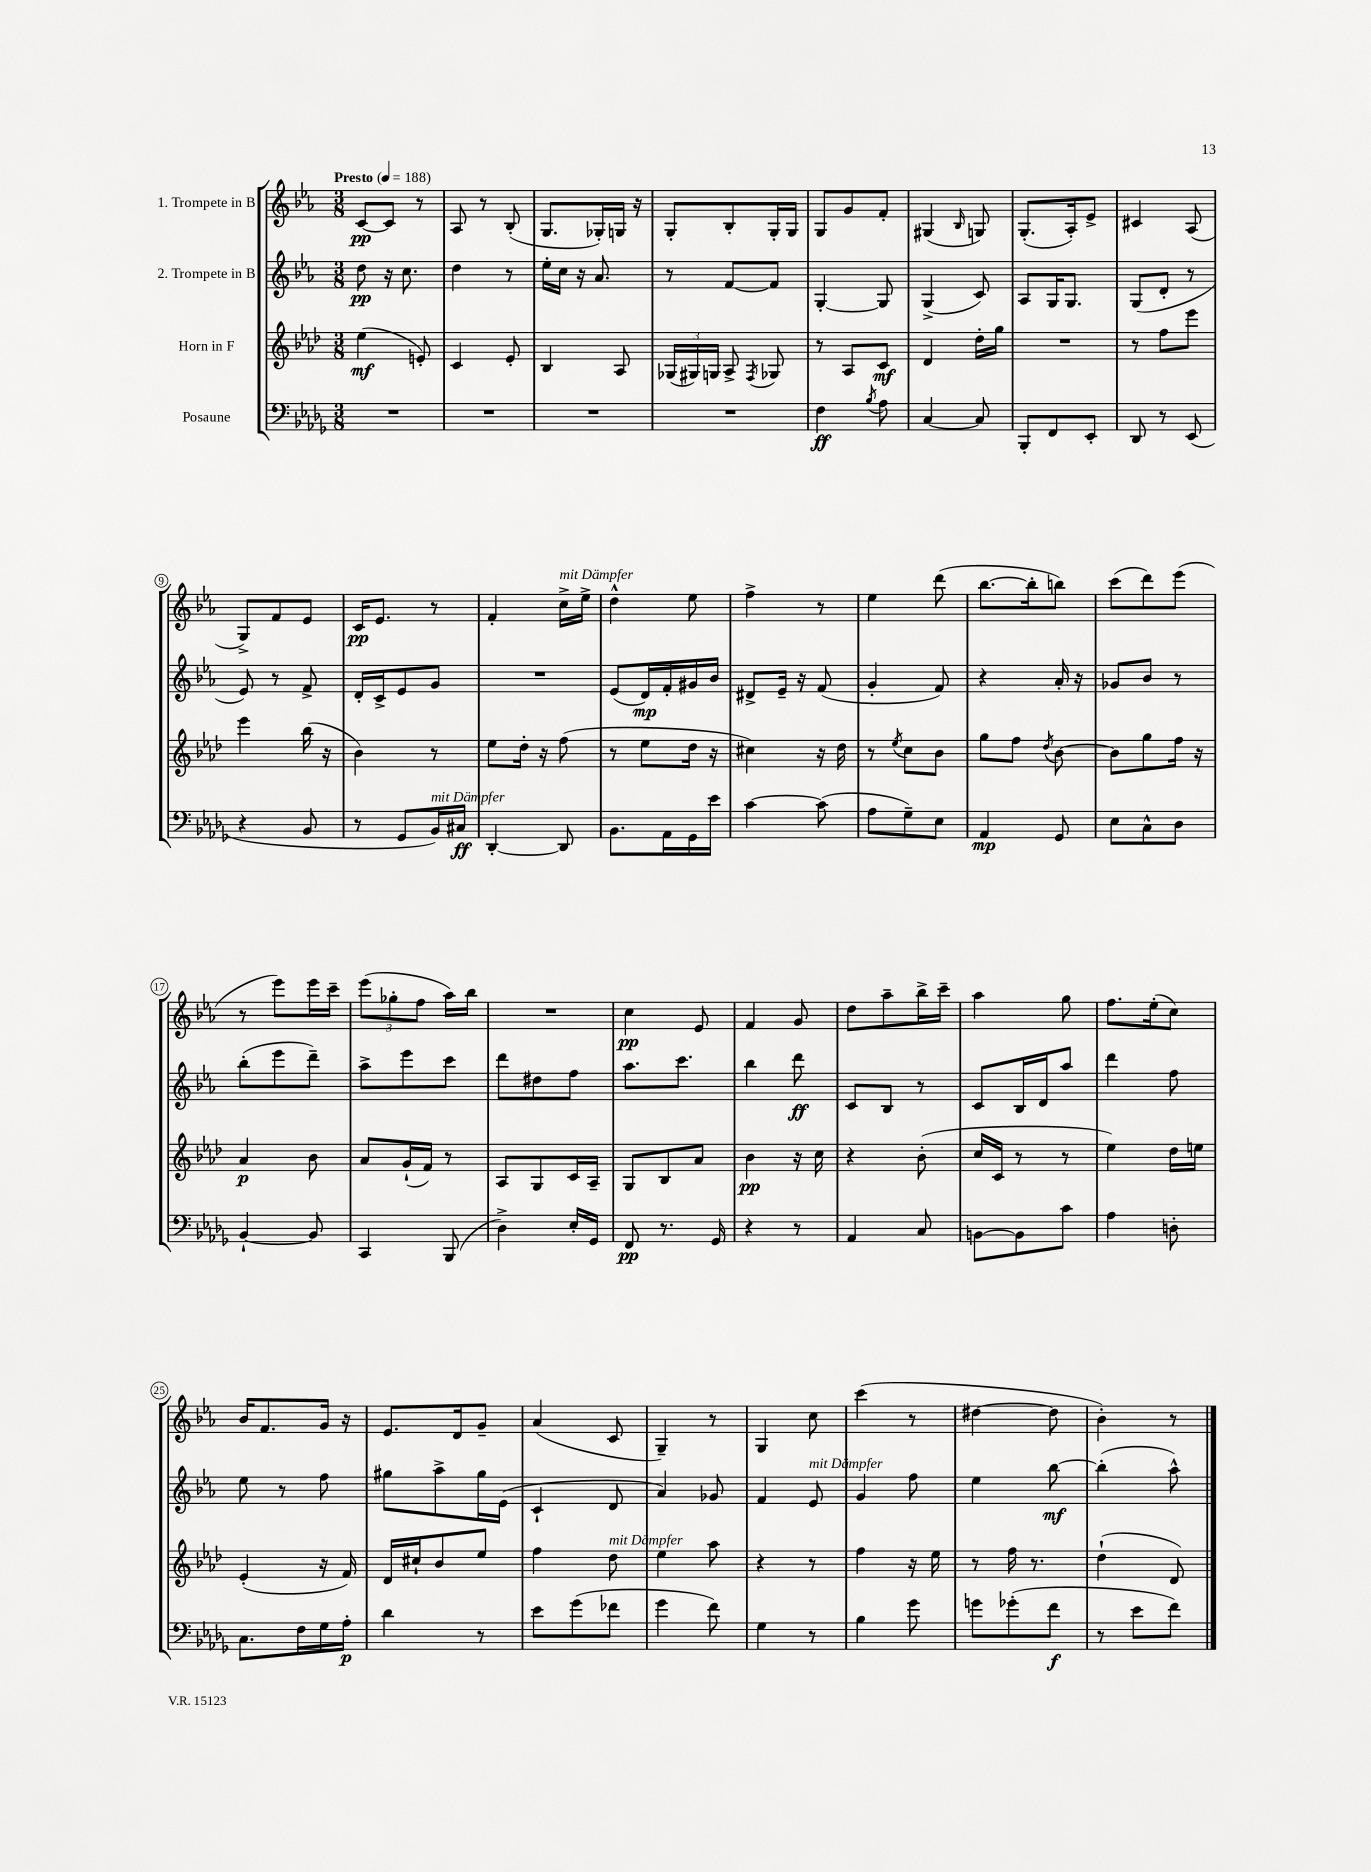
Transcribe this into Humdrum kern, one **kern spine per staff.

**kern	**dynam	**kern	**dynam	**kern	**dynam	**kern	**dynam
*part4	*part4	*part3	*part3	*part2	*part2	*part1	*part1
*staff4	*staff4	*staff3	*staff3	*staff2	*staff2	*staff1	*staff1
*I"Posaune	*	*I"Horn in F	*	*I"2. Trompete in B	*	*I"1. Trompete in B	*
*clefF4	*	*clefG2	*	*clefG2	*	*clefG2	*
*k[b-e-a-d-g-]	*	*k[b-e-a-d-]	*	*k[b-e-a-]	*	*k[b-e-a-]	*
*M3/8	*	*M3/8	*	*M3/8	*	*M3/8	*
*MM188	*	*MM188	*	*MM188	*	*MM188	*
=1	=1	=1	=1	=1	=1	=1	=1
!	!	!	!	!	!	!LO:TX:a:B:t=Presto	!
4.r	.	(4ee-\	mf	8dd\	pp	[8c/L	pp
.	.	.	.	16r	.	8c/J]	.
.	.	.	.	8.cc\	.	.	.
.	.	8en'/)	.	.	.	8r	.
=2	=2	=2	=2	=2	=2	=2	=2
4.r	.	4c/	.	4dd\	.	8A-/	.
.	.	.	.	.	.	8r	.
.	.	8e-'/	.	8r	.	(8B-'/	.
=3	=3	=3	=3	=3	=3	=3	=3
4.r	.	4B-/	.	16ee-'\LL	.	8.G/L	.
.	.	.	.	16cc\JJ	.	.	.
.	.	.	.	16r	.	.	.
.	.	.	.	8.a-/	.	16G-X'/L)	.
.	.	8A-/	.	.	.	16Gn/JJ	.
.	.	.	.	.	.	16r	.
=4	=4	=4	=4	=4	=4	=4	=4
4.r	.	(24G-X/LL	.	8r	.	8G'/L	.
.	.	24G#X/)	.	.	.	.	.
.	.	24Gn/JJ	.	.	.	.	.
.	.	8A-^/	.	[8f/L	.	8B-'/	.
.	.	8qF/	.	.	.	.	.
.	.	8G-X/	.	8f/J]	.	16G'/L	.
.	.	.	.	.	.	16G/JJ	.
=5	=5	=5	=5	=5	=5	=5	=5
4F\	ff	8r	.	[4G'/	.	8G/L	.
.	.	8A-/L	.	.	.	8g/	.
8qB-/	.	.	.	.	.	.	.
8A-\	.	8c/J	mf	8G/]	.	8f'/J	.
=6	=6	=6	=6	=6	=6	=6	=6
[4C/	.	4d-/	.	(4G^/	.	(4G#X/	.
.	.	.	.	.	.	16qqB-/	.
8C/]	.	16dd-'\LL	.	8c/)	.	8Gn/)	.
.	.	16gg\JJ	.	.	.	.	.
=7	=7	=7	=7	=7	=7	=7	=7
8BBB-'/L	.	4.r	.	8A-/L	.	(8.G'/L	.
8FF/	.	.	.	16G/K	.	.	.
.	.	.	.	8.G/J	.	16A-'/k)	.
8EE-'/J	.	.	.	.	.	8e-^/J	.
=8	=8	=8	=8	=8	=8	=8	=8
8DD-/	.	8r	.	(8G/L	.	4c#X/	.
8r	.	8ff\L	.	8d'/J	.	.	.
(8EE-/	.	8eee-\J	.	8r	.	(8A-/	.
!!LO:LB:g=z
=9	=9	=9	=9	=9	=9	=9	=9
4r	.	4eee-\	.	8e-/)	.	8G^/L)	.
.	.	.	.	8r	.	8f/	.
8BB-/	.	(16bb-\	.	8f^/	.	8e-/J	.
.	.	16r	.	.	.	.	.
=10	=10	=10	=10	=10	=10	=10	=10
8r	.	4b-\)	.	16d'/LL	.	16c/KL	pp
.	.	.	.	16c^/J	.	8.e-/J	.
8GG-/L	.	.	.	8e-/	.	.	.
!LO:TX:a:i:t=mit Dämpfer	!	!	!	!	!	!	!
16BB-/L)	.	8r	.	8g/J	.	8r	.
16C#X/JJ	ff	.	.	.	.	.	.
=11	=11	=11	=11	=11	=11	=11	=11
[4DD-'/	.	8ee-\L	.	4.r	.	4f'/	.
.	.	16dd-'\Jk	.	.	.	.	.
.	.	16r	.	.	.	.	.
!	!	!	!	!	!	!LO:TX:a:i:t=mit Dämpfer	!
8DD-/]	.	(8ff\	.	.	.	16cc^\LL	.
.	.	.	.	.	.	16ee-^\JJ	.
=12	=12	=12	=12	=12	=12	=12	=12
8.BB-\L	.	8r	.	(8e-/L	.	4dd^^\	.
.	.	8ee-\L	.	16d/L)	mp	.	.
16AA-\L	.	.	.	16f'/	.	.	.
16GG-\	.	16dd-\Jk	.	16g#X/	.	8ee-\	.
16e-\JJ	.	16r	.	16b-/JJ	.	.	.
=13	=13	=13	=13	=13	=13	=13	=13
[4c\	.	4cc#X\)	.	8d#X^/L	.	4ff^\	.
.	.	.	.	16e-~/Jk	.	.	.
.	.	.	.	16r	.	.	.
(8c\]	.	16r	.	(8f/	.	8r	.
.	.	16dd-\	.	.	.	.	.
=14	=14	=14	=14	=14	=14	=14	=14
8A-\L	.	8r	.	4g'/	.	4ee-\	.
.	.	8qee-/	.	.	.	.	.
8G-~\)	.	8cc\L	.	.	.	.	.
8E-\J	.	8b-\J	.	8f/)	.	(8ddd\	.
=15	=15	=15	=15	=15	=15	=15	=15
4AA-/	mp	8gg\L	.	4r	.	[8.bb-\L	.
.	.	8ff\J	.	.	.	.	.
.	.	.	.	.	.	16bb-'\k]	.
.	.	8qdd-/	.	.	.	.	.
8GG-/	.	[8b-\	.	16a-'/	.	8bbn\J)	.
.	.	.	.	16r	.	.	.
=16	=16	=16	=16	=16	=16	=16	=16
8E-\L	.	8b-\L]	.	8g-X/L	.	(8ccc\L	.
8C^^\	.	8gg\	.	8b-/J	.	8ddd\)	.
8D-\J	.	16ff\Jk	.	8r	.	(8eee-\J	.
.	.	16r	.	.	.	.	.
!!LO:LB:g=z
=17	=17	=17	=17	=17	=17	=17	=17
[4BB-`/	.	4a-/	p	(8bb-'\L	.	8r	.
.	.	.	.	8eee-\	.	8eee-\L)	.
8BB-/]	.	8b-\	.	8ddd~\J)	.	16eee-\L	.
.	.	.	.	.	.	16ccc~\JJ	.
=18	=18	=18	=18	=18	=18	=18	=18
4CC/	.	8a-/L	.	8aa-^\L	.	(12eee-\L	.
.	.	.	.	.	.	12gg-X'\	.
.	.	(16g`/L	.	8eee-\	.	.	.
.	.	.	.	.	.	12ff\J	.
.	.	16f/JJ)	.	.	.	.	.
(8BBB-/	.	8r	.	8ccc\J	.	16aa-\LL)	.
.	.	.	.	.	.	16bb-\JJ	.
=19	=19	=19	=19	=19	=19	=19	=19
4D-^\)	.	8A-/L	.	8ddd\L	.	4.r	.
.	.	8G/	.	8dd#X\	.	.	.
16E-'/LL	.	16c/L	.	8ff\J	.	.	.
16GG-/JJ	.	16A-~/JJ	.	.	.	.	.
=20	=20	=20	=20	=20	=20	=20	=20
8FF/	pp	8G/L	.	8.aa-\L	.	4cc\	pp
8.r	.	8B-/	.	.	.	.	.
.	.	.	.	8.ccc\J	.	.	.
.	.	8a-/J	.	.	.	8e-/	.
16GG-/	.	.	.	.	.	.	.
=21	=21	=21	=21	=21	=21	=21	=21
4r	.	4b-\	pp	4bb-\	.	4f/	.
8r	.	16r	.	8ddd\	ff	8g/	.
.	.	16cc\	.	.	.	.	.
=22	=22	=22	=22	=22	=22	=22	=22
4AA-/	.	4r	.	8c/L	.	8dd\L	.
.	.	.	.	8B-/J	.	8aa-~\	.
8C/	.	(8b-'\	.	8r	.	16bb-^\L	.
.	.	.	.	.	.	16ccc~\JJ	.
=23	=23	=23	=23	=23	=23	=23	=23
[8BBn\L	.	16cc/LL	.	8c/L	.	4aa-\	.
.	.	16c/JJ	.	.	.	.	.
8BB\]	.	8r	.	16B-/L	.	.	.
.	.	.	.	16d/J	.	.	.
8c\J	.	8r	.	8aa-/J	.	8gg\	.
=24	=24	=24	=24	=24	=24	=24	=24
4A-\	.	4ee-\)	.	4ddd\	.	8.ff\L	.
.	.	.	.	.	.	(16ee-'\k	.
8Dn'\	.	16dd-\LL	.	8ff\	.	8cc\J)	.
.	.	16een\JJ	.	.	.	.	.
!!LO:LB:g=z
=25	=25	=25	=25	=25	=25	=25	=25
8.C\L	.	(4e-'/	.	8ee-\	.	16b-/KL	.
.	.	.	.	.	.	8.f/	.
.	.	.	.	8r	.	.	.
16F\L	.	.	.	.	.	.	.
16G-\	.	16r	.	8ff\	.	16g/Jk	.
16A-'\JJ	p	16f/)	.	.	.	16r	.
=26	=26	=26	=26	=26	=26	=26	=26
4d-\	.	16d-/LL	.	8gg#X\L	.	8.e-/L	.
.	.	16cc#X`/J	.	.	.	.	.
.	.	8b-/	.	8aa-^\	.	.	.
.	.	.	.	.	.	16d/k	.
8r	.	8ee-/J	.	16gg#\L	.	8g~/J	.
.	.	.	.	(16e-\JJ	.	.	.
=27	=27	=27	=27	=27	=27	=27	=27
8e-\L	.	4ff\	.	4c`/	.	(4a-/	.
(8g-\	.	.	.	.	.	.	.
!	!	!LO:TX:a:i:t=mit Dämpfer	!	!	!	!	!
8f-X\J	.	8dd-\	.	8d/	.	8c/	.
=28	=28	=28	=28	=28	=28	=28	=28
4g-\	.	4ee-\	.	4a-/)	.	4G~/)	.
8f\)	.	8aa-\	.	8g-X/	.	8r	.
=29	=29	=29	=29	=29	=29	=29	=29
4G-\	.	4r	.	4f/	.	4G/	.
!	!	!	!	!LO:TX:a:i:t=mit Dämpfer	!	!	!
8r	.	8r	.	8e-/	.	8cc\	.
=30	=30	=30	=30	=30	=30	=30	=30
4B-\	.	4ff\	.	4g/	.	(4ccc\	.
8g-\	.	16r	.	8ff\	.	8r	.
.	.	16ee-\	.	.	.	.	.
=31	=31	=31	=31	=31	=31	=31	=31
8gn\L	.	8r	.	4ee-\	.	[4dd#X\	.
(8g-X'\	.	16ff\	.	.	.	.	.
.	.	8.r	.	.	.	.	.
8f\J	f	.	.	[8bb-\	mf	8dd#\]	.
=32	=32	=32	=32	=32	=32	=32	=32
8r	.	(4dd-`\	.	(4bb-'\]	.	4b-'\)	.
8e-\L	.	.	.	.	.	.	.
8f\J)	.	8d-/)	.	8aa-^^\)	.	8r	.
==	==	==	==	==	==	==	==
*-	*-	*-	*-	*-	*-	*-	*-
